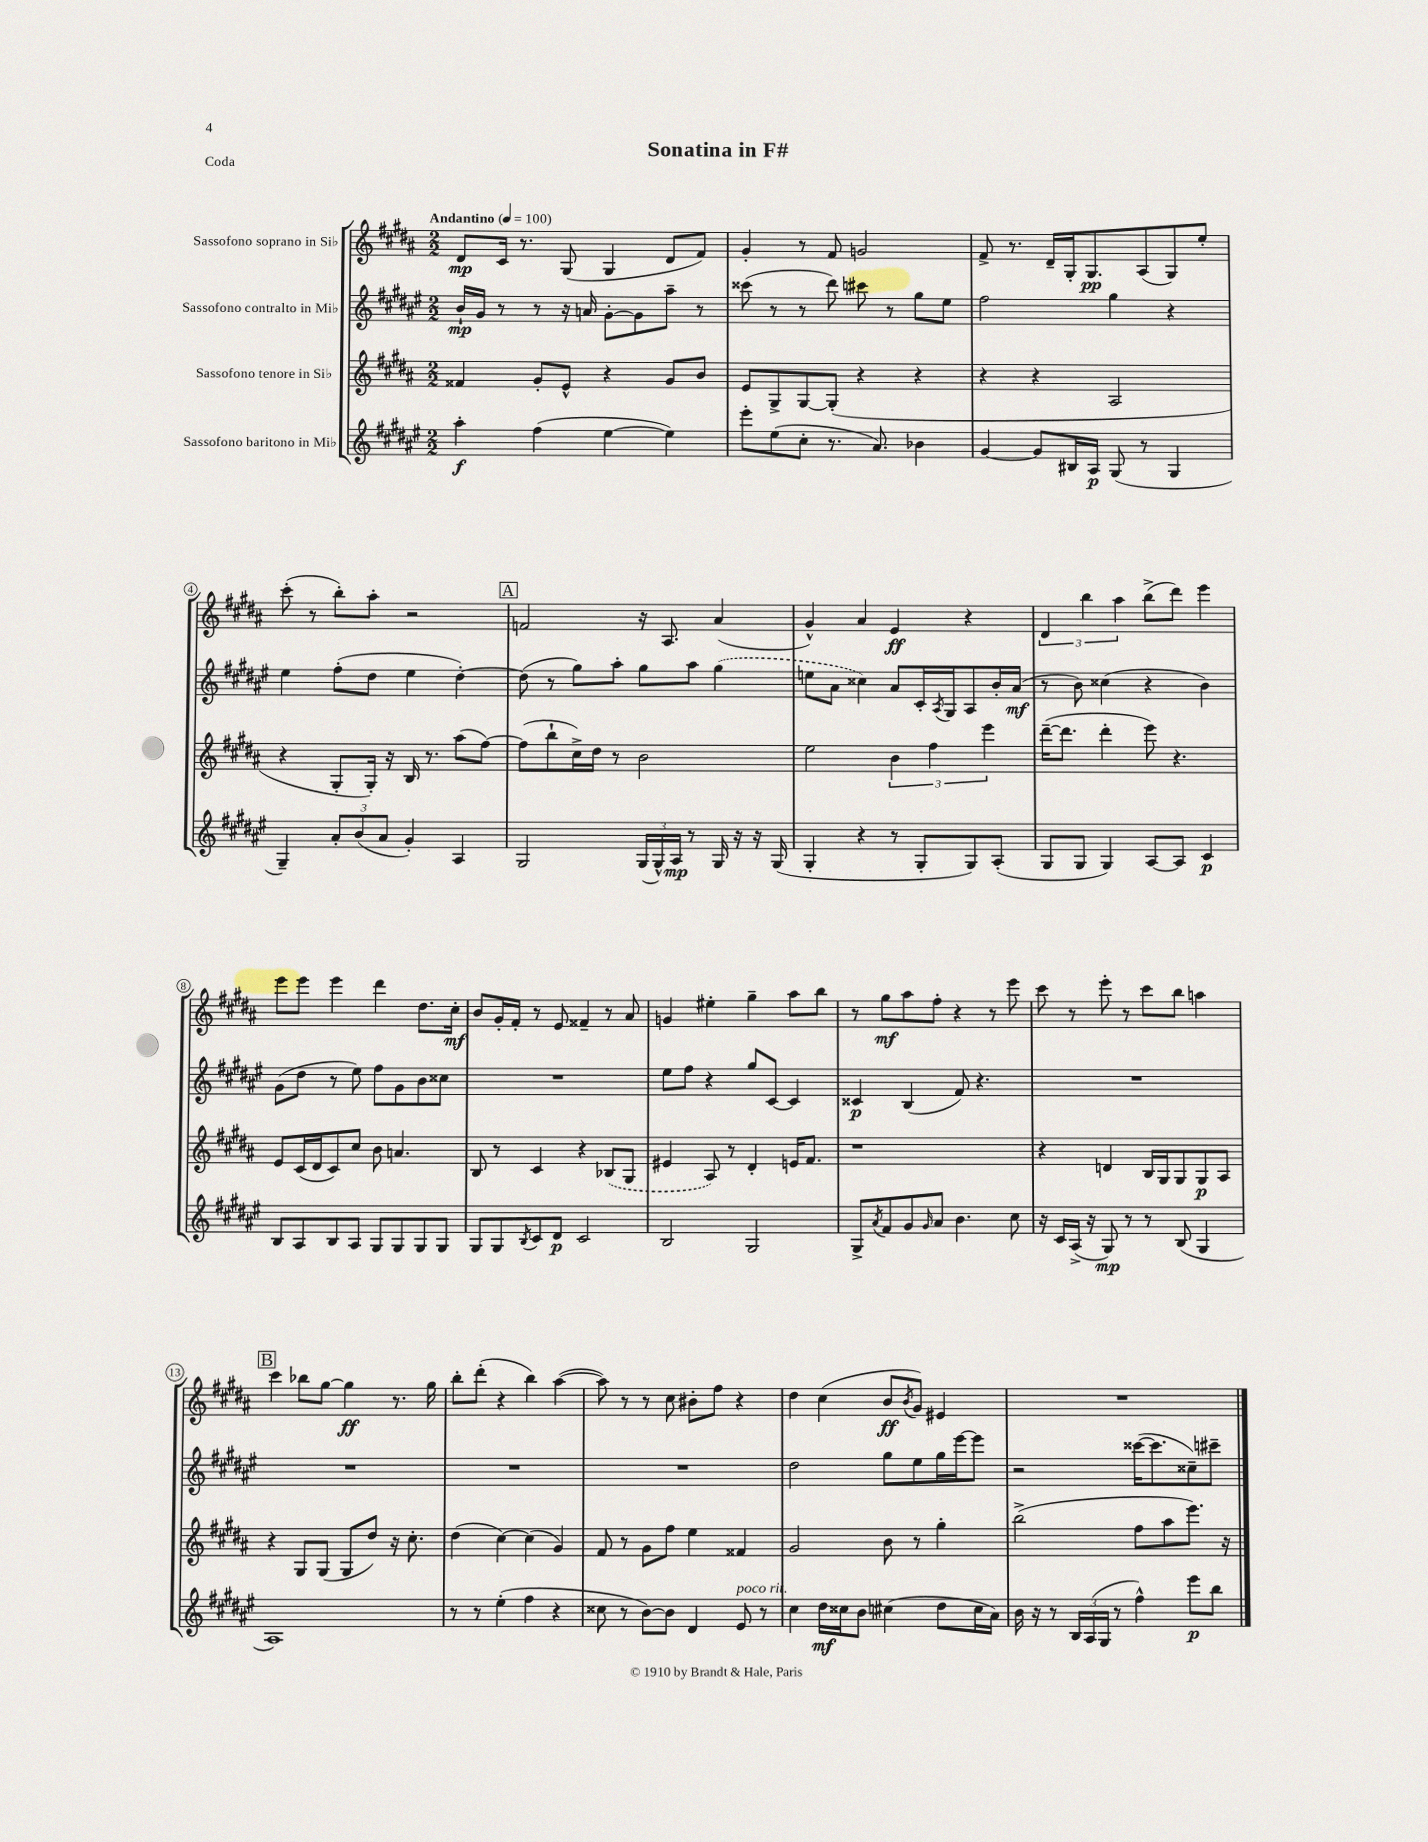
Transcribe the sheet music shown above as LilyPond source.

\header { title = "Sonatina in F#" piece = "Coda" }
<<
\new StaffGroup <<
\new Staff = "s0" \with { instrumentName = "Sassofono soprano in Sib" } {
    \clef treble \key b \major \numericTimeSignature \time 2/2 \tempo "Andantino" 4 = 100
    dis'8\mp cis'16 r8. gis8( gis4 dis'8 fis'8) |
    gis'4-. r8 fis'8 g'2 |
    fis'8-> r8. dis'16-- gis16-. gis8.\pp ais8( gis8) e''8-. |
    cis'''8-.( r8 b''8-.) ais''8-. r2 |
    \mark \markup { \box "A" } f'2 r16 ais8. ais'4( |
    gis'4-^) ais'4 e'4\ff r4 |
    \tuplet 3/2 { dis'4 b''4 ais''4 } b''8->( dis'''8) e'''4 |
    e'''8 e'''8 e'''4 dis'''4 dis''8. cis''16-.\mf |
    b'8 gis'16-. fis'16-. r8 e'8 fisis'4-- r8 ais'8 |
    g'4 eis''4-. gis''4-- ais''8 b''8 |
    r8 gis''8\mf ais''8 fis''8-. r4 r8 e'''8 |
    cis'''8 r8 e'''8-. r8 cis'''8 b''8 a''4 |
    \mark \markup { \box "B" } cis'''4 bes''8 gis''8~ gis''4\ff r8. gis''16 |
    b''8-. dis'''8-.( r4 b''4) ais''4~( |
    ais''8) r8 r8 cis''8 bis'8-. fis''8 r4 |
    dis''4 cis''4( b'8\ff \acciaccatura { b'8 } gis'8) eis'4 |
    R1 \bar "|." |
}
\new Staff = "s1" \with { instrumentName = "Sassofono contralto in Mib" } {
    \clef treble \key fis \major \numericTimeSignature \time 2/2
    b'16-!\mp gis'16 r8 r8 r16 a'16 gis'8~-. gis'8 ais''8-- r8 |
    cisis'''8( r8 r8 dis'''8) cis'''8 r8 gis''8 eis''8 |
    fis''2 gis''4 r4 |
    eis''4 fis''8-.( dis''8 eis''4 dis''4~-.) |
    \mark \markup { \box "A" } dis''8( r8 gis''8) ais''8-. gis''8 ais''8 \once \slurDashed gis''4( |
    e''8 ais'8 cisis''4) ais'8 cis'16-. \acciaccatura { ais8 } gis16 ais8 b'16-. ais'16\mf( |
    r8 b'8) cisis''4( r4 b'4) |
    gis'8( dis''8 r8 eis''8) fis''8 gis'8 b'8 cisis''8 |
    R1 |
    eis''8 fis''8 r4 gis''8 cis'8~ cis'4 |
    cisis'4\p b4( fis'8) r4. |
    R1 |
    \mark \markup { \box "B" } R1 |
    R1 |
    R1 |
    dis''2 gis''8 eis''8 gis''16 eis'''16~ eis'''8 |
    r2 cisis'''16~( cisis'''8. cisis''8--) cis'''8-- \bar "|." |
}
\new Staff = "s2" \with { instrumentName = "Sassofono tenore in Sib" } {
    \clef treble \key b \major \numericTimeSignature \time 2/2
    fisis'4 gis'8-. e'8-^ r4 gis'8 b'8 |
    e'8 gis8-> gis8~ gis8-.( r4 r4 |
    r4 r4 ais2 |
    r4 gis8-. gis16-.) r16 b16 r8. ais''8( fis''8~) |
    \mark \markup { \box "A" } fis''8( b''8-! cis''16->) dis''16 r8 b'2 |
    e''2 \tuplet 3/2 { b'4 fis''4 e'''4 } |
    dis'''16~--( dis'''8. dis'''4-. e'''8) r4. |
    e'8 cis'16( dis'16 cis'8) cis''8 b'8 a'4. |
    b8 r8 cis'4 r4 \once \slurDashed bes8( gis8 |
    eis'4 ais8) r8 dis'4-. e'16 fis'8. |
    r1 |
    r4 d'4 b16 gis16 gis8 gis8\p ais8 |
    \mark \markup { \box "B" } r4 gis8 gis8( gis8 dis''8) r16 cis''8.-. |
    dis''4( cis''4~) cis''4( gis'4) |
    fis'8 r8 gis'8 fis''8 e''4 fisis'4 |
    gis'2 b'8 r8 gis''4-. |
    b''2->( fis''8 ais''8 e'''8.) r16 \bar "|." |
}
\new Staff = "s3" \with { instrumentName = "Sassofono baritono in Mib" } {
    \clef treble \key fis \major \numericTimeSignature \time 2/2
    ais''4-.\f fis''4( eis''4~ eis''4) |
    eis'''8-. eis''8( cis''8-. r8. ais'8.) bes'4 |
    gis'4~ gis'8 bis16 ais16\p gis8( r8 gis4 |
    gis4--) \tuplet 3/2 { ais'8-. b'8( ais'8 } gis'4-.) ais4 |
    \mark \markup { \box "A" } gis2 \tuplet 3/2 { gis16( gis16-^) ais16\mp } r8 gis16 r16 r16 gis16( |
    gis4-. r4 r8 gis8-. gis8) ais8-.( |
    gis8 gis8 gis4) ais8~ ais8 cis'4\p |
    b8 ais8 b8 ais8 gis8 gis8 gis8 gis8 |
    gis8 gis8 \acciaccatura { b8 } cis'8 dis'8\p cis'2 |
    b2 gis2 |
    gis8-> \acciaccatura { ais'8 } fis'8 gis'8 \grace { gis'16 } ais'8 b'4. cis''8 |
    r16 cis'16 ais16->( r16 gis8\mp) r8 r8 b8( gis4 |
    \mark \markup { \box "B" } ais1) |
    r8 r8 eis''4-.( fis''4 r4 |
    cisis''8 r8 b'8~) b'8 dis'4 eis'8^\markup { \italic "poco rit." } r8 |
    cis''4 dis''16\mf cisis''16 b'8 cis''4( dis''8 cis''16 ais'16) |
    b'16 r16 r8 \tuplet 3/2 { b16 ais16( gis16 } r8 fis''4-^) eis'''8\p b''8 \bar "|." |
}
>>
>>
\layout { \context { \Score \override BarNumber.stencil = #(make-stencil-circler 0.1 0.3 ly:text-interface::print) } }
